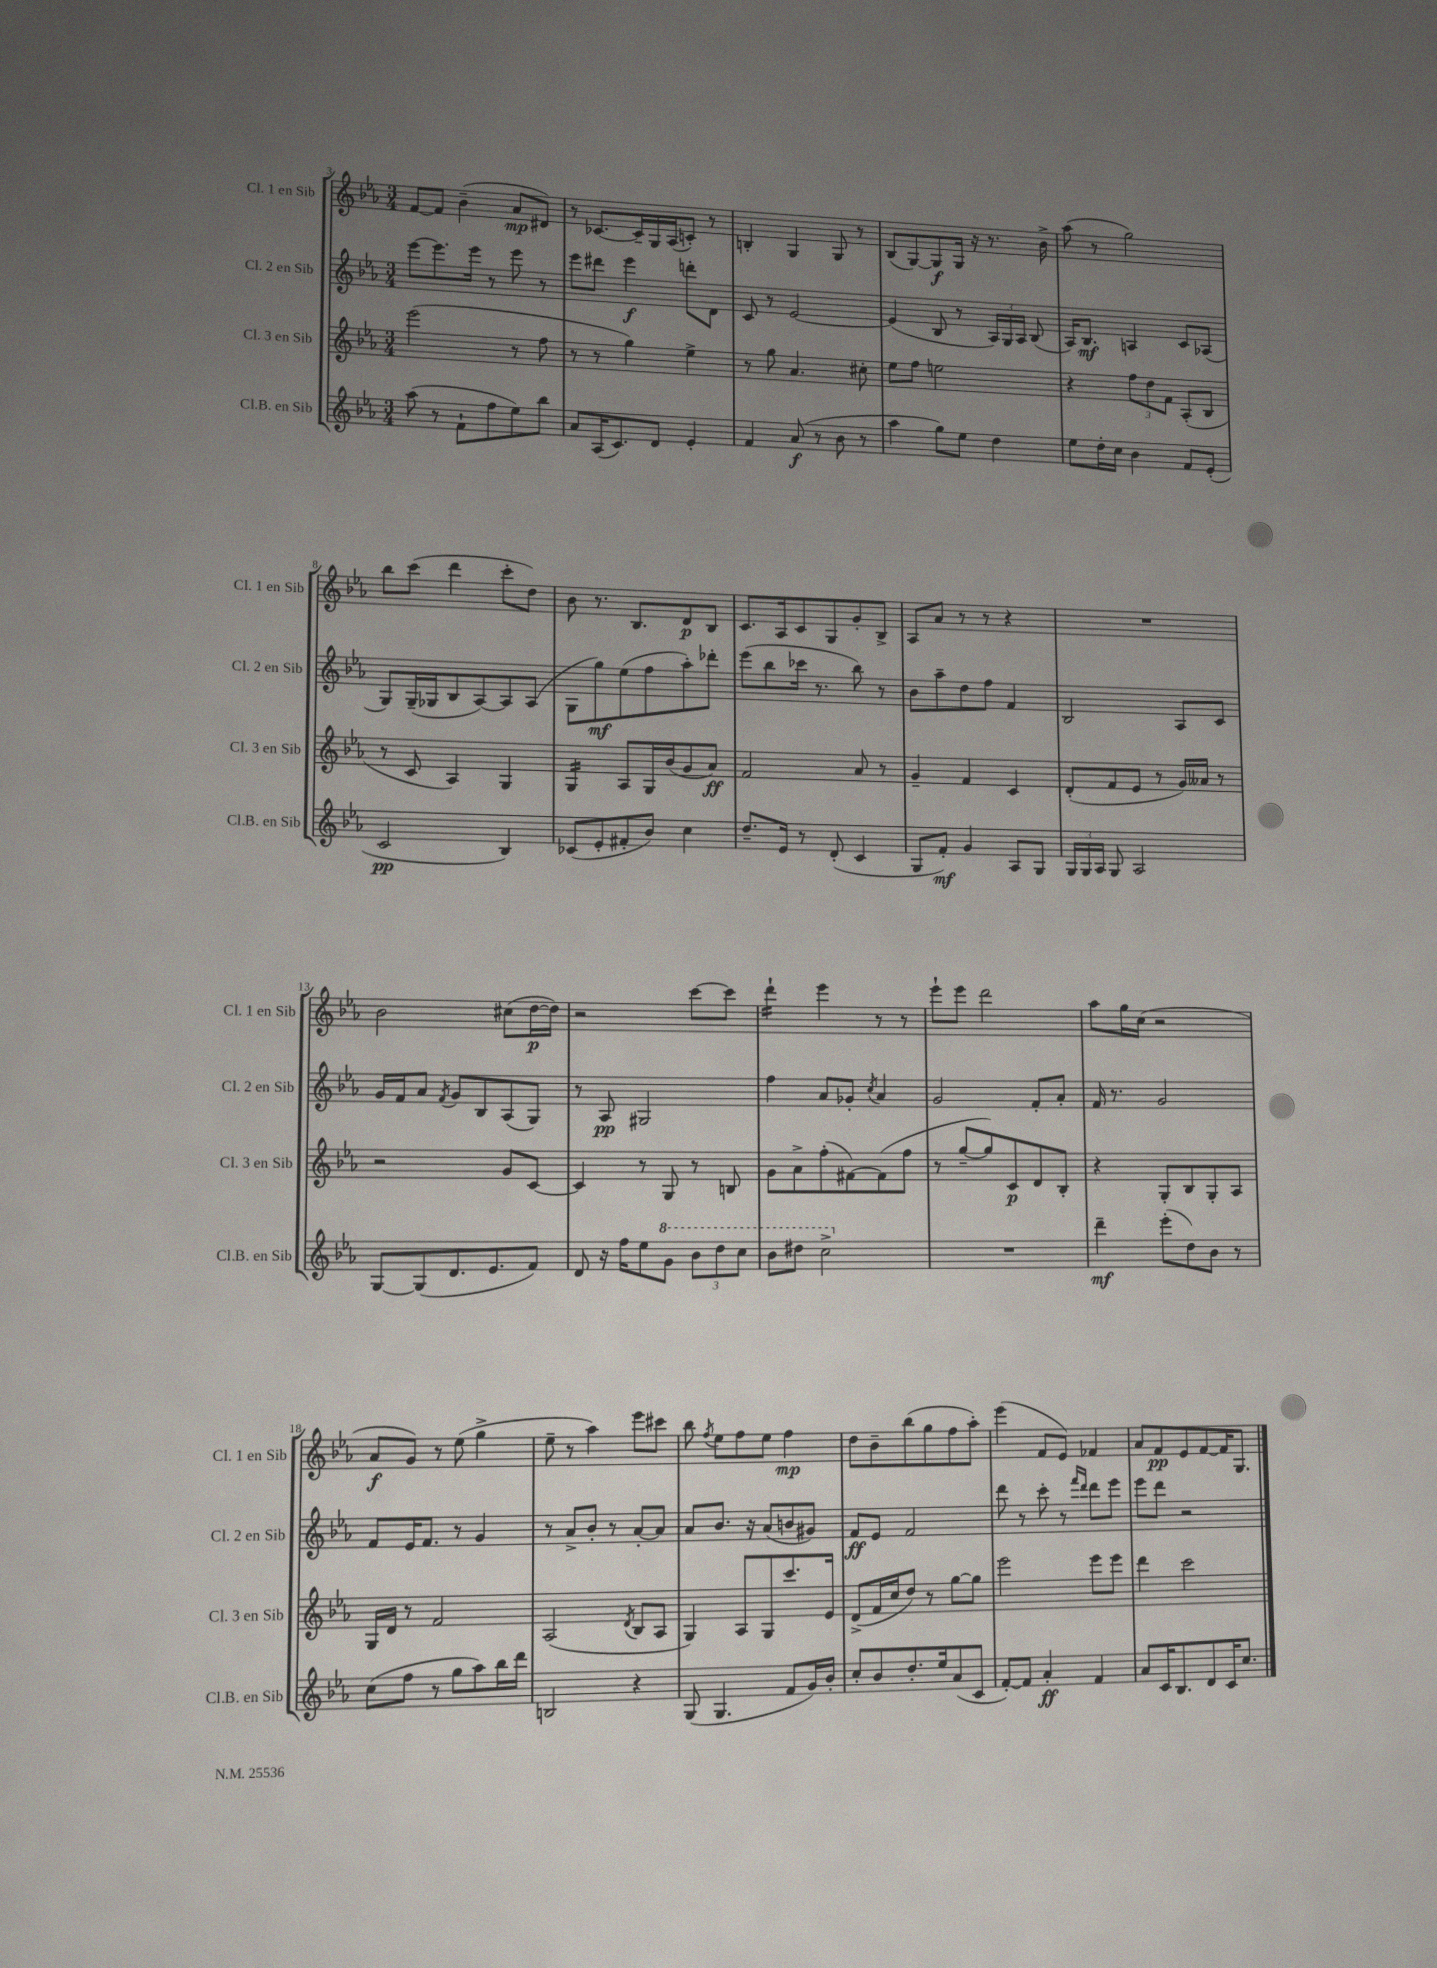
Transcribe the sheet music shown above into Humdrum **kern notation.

**kern	**kern	**kern	**kern
*staff4	*staff3	*staff2	*staff1
*clefG2	*clefG2	*clefG2	*clefG2
*k[b-e-a-]	*k[b-e-a-]	*k[b-e-a-]	*k[b-e-a-]
*M3/4	*M3/4	*M3/4	*M3/4
(8aa-	(2eee-	[8eee-	[8f
8r	.	8.eee-]	8f]
8f`	.	.	(4b-~
.	.	16eee-	.
8ff	.	8r	.
8ee-)	8r	8eee-	8a-
8bb-	8ff	8r	8d#)
=	=	=	=
8a-	8r	8eee-	8r
(16A-	8r	8ddd#	[8.c-
8.c)	.	.	.
.	4gg)	4eee-	.
.	.	.	16c-~]
8d	.	.	16G
.	.	.	(16A-
4e-'	4ee-^	8ddd'	8c')
.	.	8d	8r
=	=	=	=
4f	8r	8c	4B'
.	8gg	8r	.
(8a-	4.a-	[2e-	4G
8r	.	.	.
8b-	.	.	8G
8r	8cc#'	.	8r
=	=	=	=
4aa-	8ee-	(4e-]	(8B-
.	8ff	.	[8G)
8gg)	2ee	8B-	8G]
8ee-	.	8r	16G
.	.	.	16r
4dd	.	24A-)	8.r
.	.	24G	.
.	.	24A-	.
.	.	(8B-	.
.	.	.	16b-^
=	=	=	=
8ee-	4r	16A-)	(8aa-
.	.	8.B-	.
16dd'	.	.	8r
16cc	.	.	.
4b-	12ff	4A	2gg)
.	12dd	.	.
.	12f	.	.
8f	(8A-'	8c	.
(8e-'	8B-	(8A-	.
=	=	=	=
2c	8r	8G)	8bb-
.	8c	(16G~	(8ccc
.	.	16G-	.
.	4A-)	8B-	4ddd
.	.	[8A-)	.
4B-)	4G	8A-]	8ccc'
.	.	(8A-	8dd)
=	=	=	=
(8c-	4G	8G	8b-
8e-'	.	8gg)	8.r
8f#'	8A-	(8ee-	.
.	.	.	8.B-
8b-)	16G	8ff	.
.	(16b-	.	.
4cc	8g	8aa-')	8d
.	8a-)	8ddd-'	8B-
=	=	=	=
8.dd~	2f	(8eee-	8.c
.	.	8bb-	.
16e-	.	.	16A-
8r	.	16ccc-	8c
.	.	8.r	.
(8d'	.	.	8G
4c	8a-	8bb-)	8g'
.	8r	8r	8B-^
=	=	=	=
8G	4g~	8b-	8A-
8f')	.	8aa-~	8a-
4g	4f	8dd	8r
.	.	8ff	8r
8A-	4c	4f	4r
8G	.	.	.
=	=	=	=
24G	(8d'	2B-	2.r
24G	.	.	.
24A-	.	.	.
8G	8f	.	.
2A-	8e-	.	.
.	8r	.	.
.	16g)	8A-	.
.	16a--	.	.
.	8r	8c	.
=	=	=	=
[8G	2r	16g	2b-
.	.	16f	.
(8G]	.	8a-	.
.	.	8qf	.
8.d	.	8g	.
.	.	8B-	.
8.e-	.	.	.
.	8g	(8A-	(8cc#
8f)	[8c	8G)	[16dd
.	.	.	16dd])
=	=	=	=
8d	4c]	8r	2r
16r	.	8A-	.
16ff	.	.	.
8ee-	8r	2G#	.
8gg	8G	.	.
12bb-	8r	.	[8ccc
12ddd	.	.	.
.	8B	.	8ccc]
12ccc	.	.	.
=	=	=	=
8bb-	8g	4ff	4ddd`
8ddd#	8a-^	.	.
2ccc^	(8ff'	8a-	4eee-
.	[8f#)	8g-'	.
.	.	8qcc	.
.	(8f#]	4a-	8r
.	8ff	.	8r
=	=	=	=
2.r	8r	2g	8eee-`
.	[8gg~	.	8eee-
.	8gg])	.	2ddd
.	8c	.	.
.	8d	8f'	.
.	8B-'	8a-'	.
=	=	=	=
4ddd~	4r	16f	8aa-
.	.	8.r	.
.	.	.	16gg
.	.	.	(16cc
(8eee-'	8G'	2g	2r
8dd)	8B-	.	.
8b-	8G'	.	.
8r	8A-	.	.
=	=	=	=
(8cc	16G	8f	8a-
.	16d	.	.
8ff	8r	16e-	8g)
.	.	8.f	.
8r	2f	.	8r
8gg	.	8r	(8ee-
8aa-)	.	4g	4gg^
16bb-	.	.	.
16ddd	.	.	.
=	=	=	=
2B	(2A-	8r	8ee-~
.	.	8a-^	8r
.	.	8b-'	4aa-)
.	.	8r	.
.	8qd	.	.
4r	8B-	[8a-'	8eee-
.	8A-	8a-]	8ccc#
=	=	=	=
(8G	4G)	8a-	8bb-
.	.	.	8qff
4.G	.	8.b-	8ee-
.	8A-	.	8ff
.	.	16r	.
.	8G	(8a-	8ee-
8f	8.ccc	8b	4ff
16g)	.	8g#)	.
16b-'	16e-	.	.
=	=	=	=
8cc'	(8d^	8f	8dd
8b-	16f	8e-	8b-~
.	16cc	.	.
8.dd'	8dd)	2f	(8bb-
.	8r	.	8gg
16ee-	.	.	.
(8a-	[8gg	.	8ff
8c	8gg]	.	8aa-')
=	=	=	=
[8f')	2eee-	8ddd	(4eee-
8f]	.	8r	.
4a-'	.	8ccc'	8f
.	.	8r	8e-)
.	.	16qqfff	.
.	.	16qqddd	.
4f	8eee-	8ddd	4f-
.	8eee-	8eee-	.
=	=	=	=
8a-	4ddd	8eee-	8a-
16c	.	8ddd	8f
8.B-	.	.	.
.	2ccc	2r	8e-
8d	.	.	[8f
16c	.	.	16f]
8.cc	.	.	8.G
==	==	==	==
*-	*-	*-	*-
